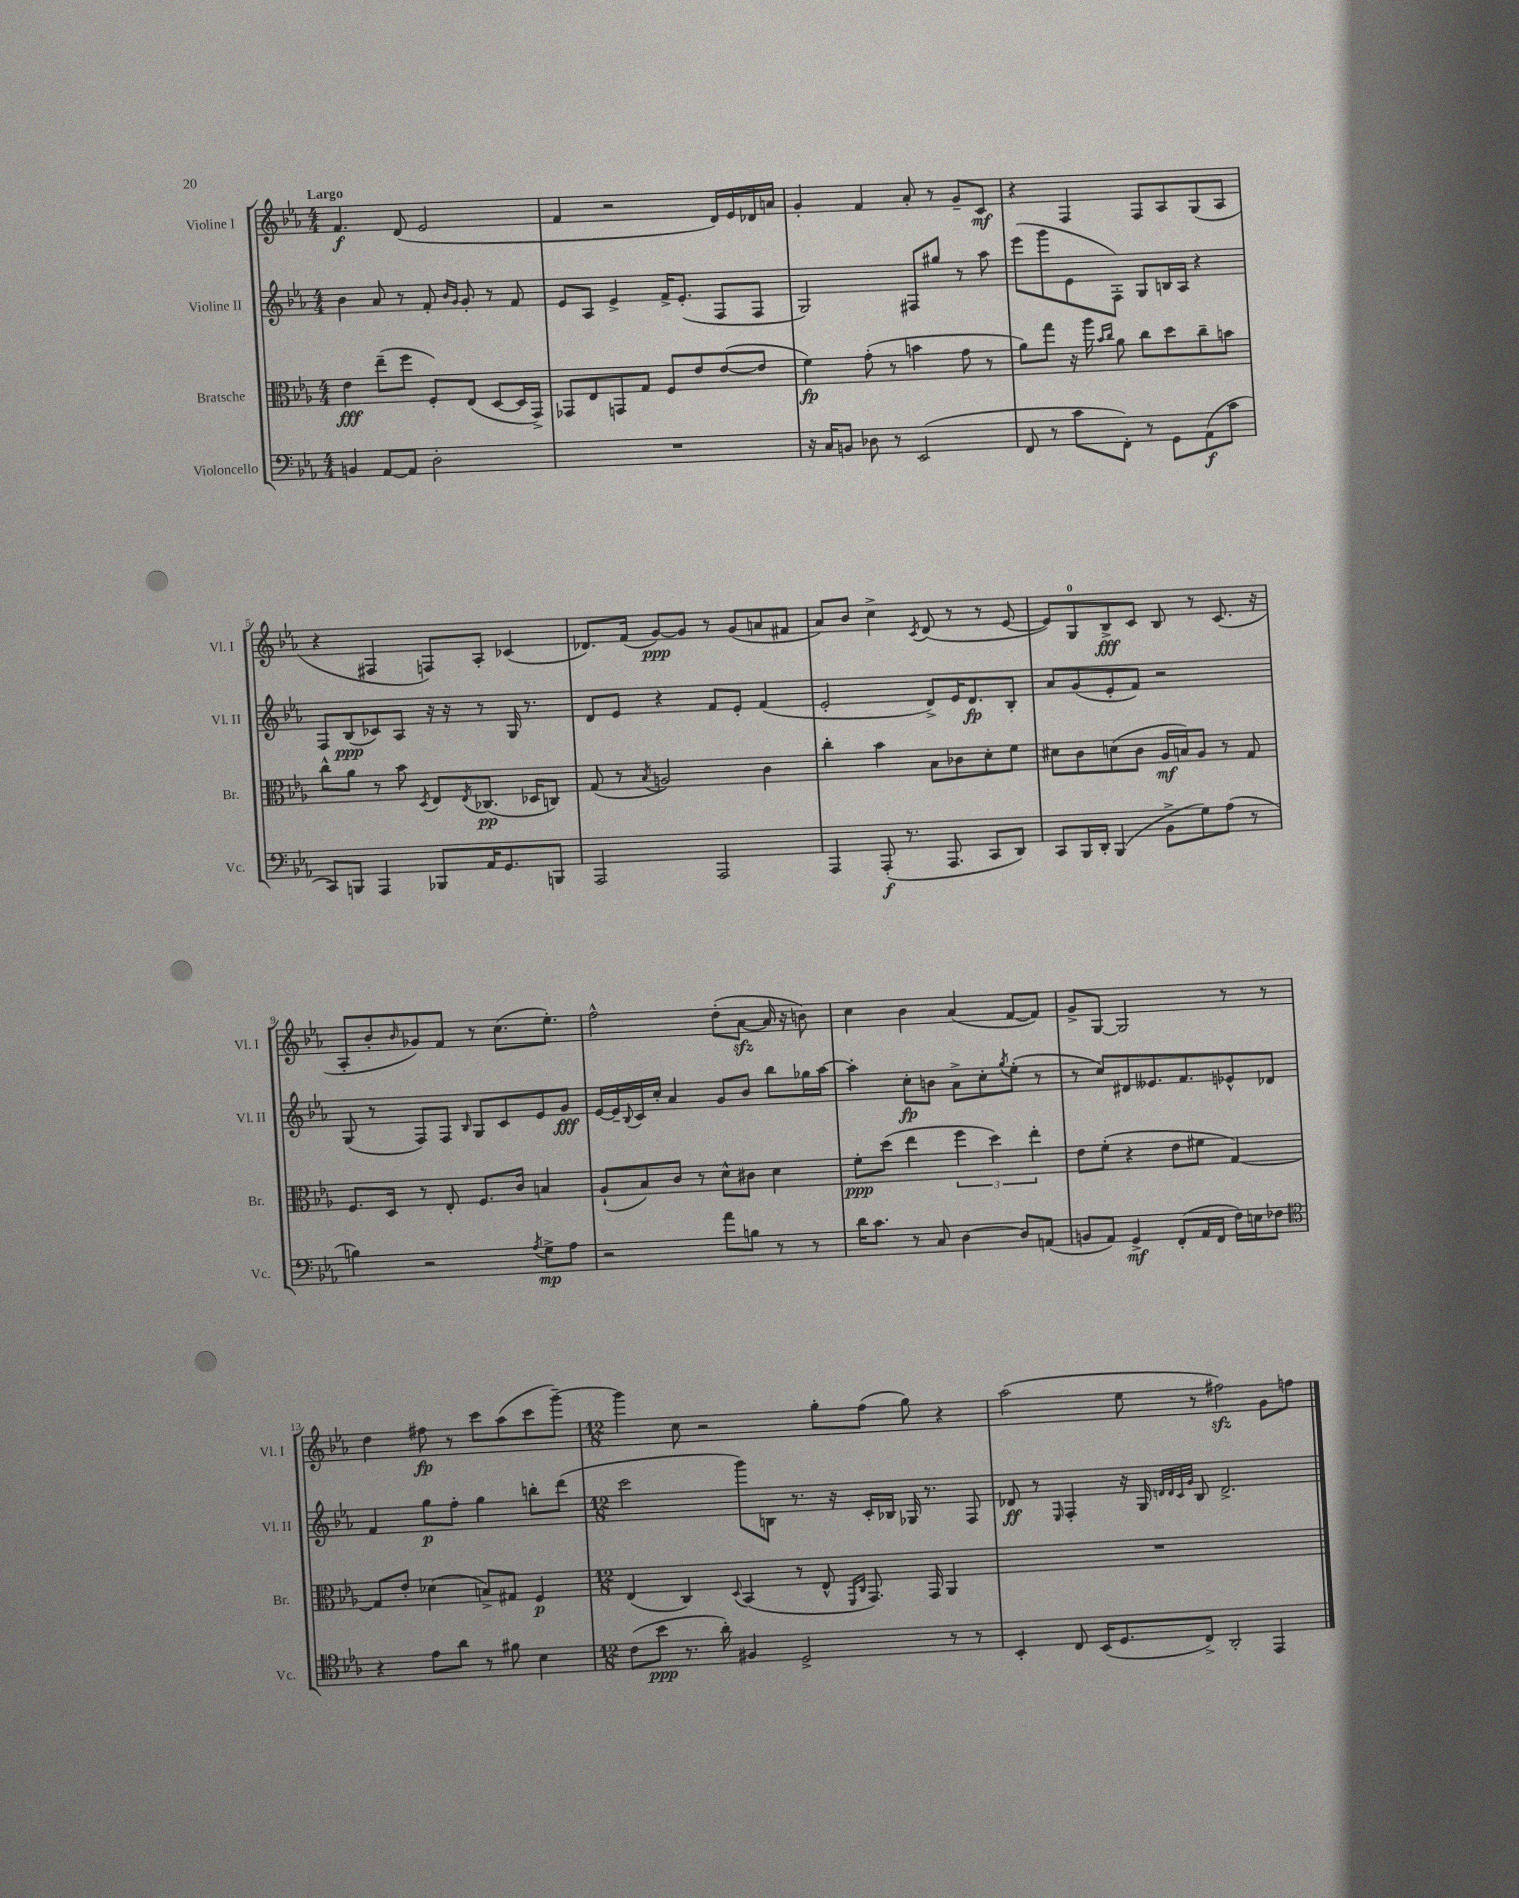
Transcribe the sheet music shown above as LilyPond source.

<<
\new StaffGroup <<
\new Staff = "s0" \with { instrumentName = "Violine I" shortInstrumentName = "Vl. I" } {
    \clef treble \key ees \major \numericTimeSignature \time 4/4 \tempo "Largo"
    f'4.\f d'8( ees'2 |
    f'4 r2 d'16) ees'16 des'16 a'16 |
    g'4-. f'4 aes'8-. r8 g'8-- c'8\mf |
    r4 f4 f8 aes8 g8( aes8 |
    r4 fis4 f8) aes8-. ces'4( |
    des'8.) f'16( g'8~\ppp) g'8 r8 g'8( a'8 fis'8 |
    aes'8) bes'8 c''4-> \acciaccatura { c'8 } d'8( r8 r8 ees'8~ |
    ees'8) g8-0 bes8->\fff c'8 bes8 r8 c'8.( r16 |
    aes8-. bes'8-. \grace { bes'16 } ges'8) f'8 r8 c''8.( ees''8.-.) |
    f''2-^ d''8-.( aes'8~\sfz aes'16 r16 b'8) |
    c''4 bes'4 aes'4( f'8~ f'8) |
    g'8-> g8~ g2 r8 r8 |
    d''4 fis''8\fp r8 c'''8 aes''8( c'''8 g'''8~--) |
    \numericTimeSignature \time 12/8 g'''4 c''8 r2 g''8-. f''8( g''8) r4 |
    aes''2( ees''8 r8 fis''2\sfz) g'8 f''8 \bar "|." |
}
\new Staff = "s1" \with { instrumentName = "Violine II" shortInstrumentName = "Vl. II" } {
    \clef treble \key ees \major \numericTimeSignature \time 4/4
    bes'4 aes'8 r8 f'8-. \grace { bes'16 g'16 } g'8-. r8 f'8 |
    ees'8 aes8 ees'4-> f'16-> ees'8.-.( f8 f8 |
    g2) fis8 gis''8 r8 aes''8 |
    ees'''8( g'''8 ees'8 f8-.) g8 b16 aes16 r4 |
    f8 bes8\ppp( ces'8) aes8 r16 r16 r8 g16 r8. |
    d'8 ees'8 r4 f'8 ees'8-. f'4( |
    ees'2-. d'8->) ees'16 d'8.\fp bes8-. |
    aes'8 g'8( ees'8-. f'8) r2 |
    g8( r8 f8) f8 \grace { bes16 } g8 c'8 ees'8 g'8\fff |
    ees'16~ ees'16-- \appoggiatura { bes8 } c'16 c''16-. aes'4 g'8 bes'8 bes''8 ges''16 aes''16~ |
    aes''4-. c''8-.\fp b'8 aes'8-> c''8-. \acciaccatura { g''8 } ees''8-.( r8 |
    r8 c''8) dis'8 eeses'8. f'8. ees'8-^ des'8 |
    f'4 g''8\p f''8-. g''4 b''8-. d'''8( |
    \numericTimeSignature \time 12/8 c'''2 g'''8) b8 r8. r16 c'16-. bes16 ges16 r8. f8 |
    des'8\ff r8 \grace { ees16 } f4-. r16 g16 \grace { d'32 d'32 c'32 g'32 } bes8 d'2.-> \bar "|." |
}
\new Staff = "s2" \with { instrumentName = "Bratsche" shortInstrumentName = "Br." } {
    \clef alto \key ees \major \numericTimeSignature \time 4/4
    ees'4\fff ees''8--( f''8 f8-.) ees8( d8~ d16 g,16->) |
    ges,8 ees8 g,8 g8 f8 ees'8 ees'8~( ees'8 |
    f'4\fp) g'8-.( r8 b'4 g'8 r8 |
    aes'8) g''8 r16 aes''16 \grace { bes'16 c''16 } aes'8 c''8 d''8 c''8-- b'8 |
    c''8-^ aes'8 r8 bes'8 \acciaccatura { d8 } ees8 \acciaccatura { ees8 } ces8.\pp( des16 c8) |
    g8( r8 \acciaccatura { bes8 } a2) c'4 |
    c''4-. bes'4 bes8 ces'8 d'8-. f'8 |
    dis'8 c'8 d'8( c'8 aes16\mf b16) aes8 r8 g8 |
    f8. d16 r8 ees8-. f8. c'16 b4 |
    aes8-!( bes8) c'8 r8 d'8-^ cis'8 d'4 |
    f'8-.\ppp d''8( ees''4 \tuplet 3/2 { f''4 d''4) ees''4-. } |
    ees'8 f'8-.( r4 ees'8 fis'8 g4~) |
    g8 ees'8-. des'4( b8->) gis8 f4\p |
    \numericTimeSignature \time 12/8 ees4( c4) \appoggiatura { d8 } bes,4( r8 ees8-^ \grace { f,16 c16 } g,8.) g,16 aes,4 |
    R1. \bar "|." |
}
\new Staff = "s3" \with { instrumentName = "Violoncello" shortInstrumentName = "Vc." } {
    \clef bass \key ees \major \numericTimeSignature \time 4/4
    b,4 aes,8~ aes,8 d2-. |
    R1 |
    r16 c16 b,8 des8 r8 ees,2( |
    f,8 r8 c'8 f,8-.) r8 g,8 aes,8\f( c'8 |
    c,8) b,,8 aes,,4 bes,,8 aes,16 g,8. b,,8 |
    aes,,2 aes,,2 |
    aes,,4 aes,,8-.\f( r8. aes,,8. c,8 d,8) |
    c,8 bes,,16 d,16-. bes,,4( bes,8-> g8) aes8( r8 |
    b4) r2 \acciaccatura { aes8 } g8->\mp aes8 |
    r2 aes'8 b8 r8 r8 |
    d'16 c'8. r8 c8 d4~ d8 a,8( |
    b,8 aes,8) g,4->\mf f,8-.( aes,16 f,16 f16) e16 fes8 |
    \clef tenor r4 ees'8 aes'8 r8 fis'8 bes4 |
    \numericTimeSignature \time 12/8 c'8( bes'8\ppp r8. aes'16-.) fis4 d2-> r8 r8 |
    bes,4-. c8 bes,16( d8. c8->) aes,2-. ees,4 \bar "|." |
}
>>
>>
